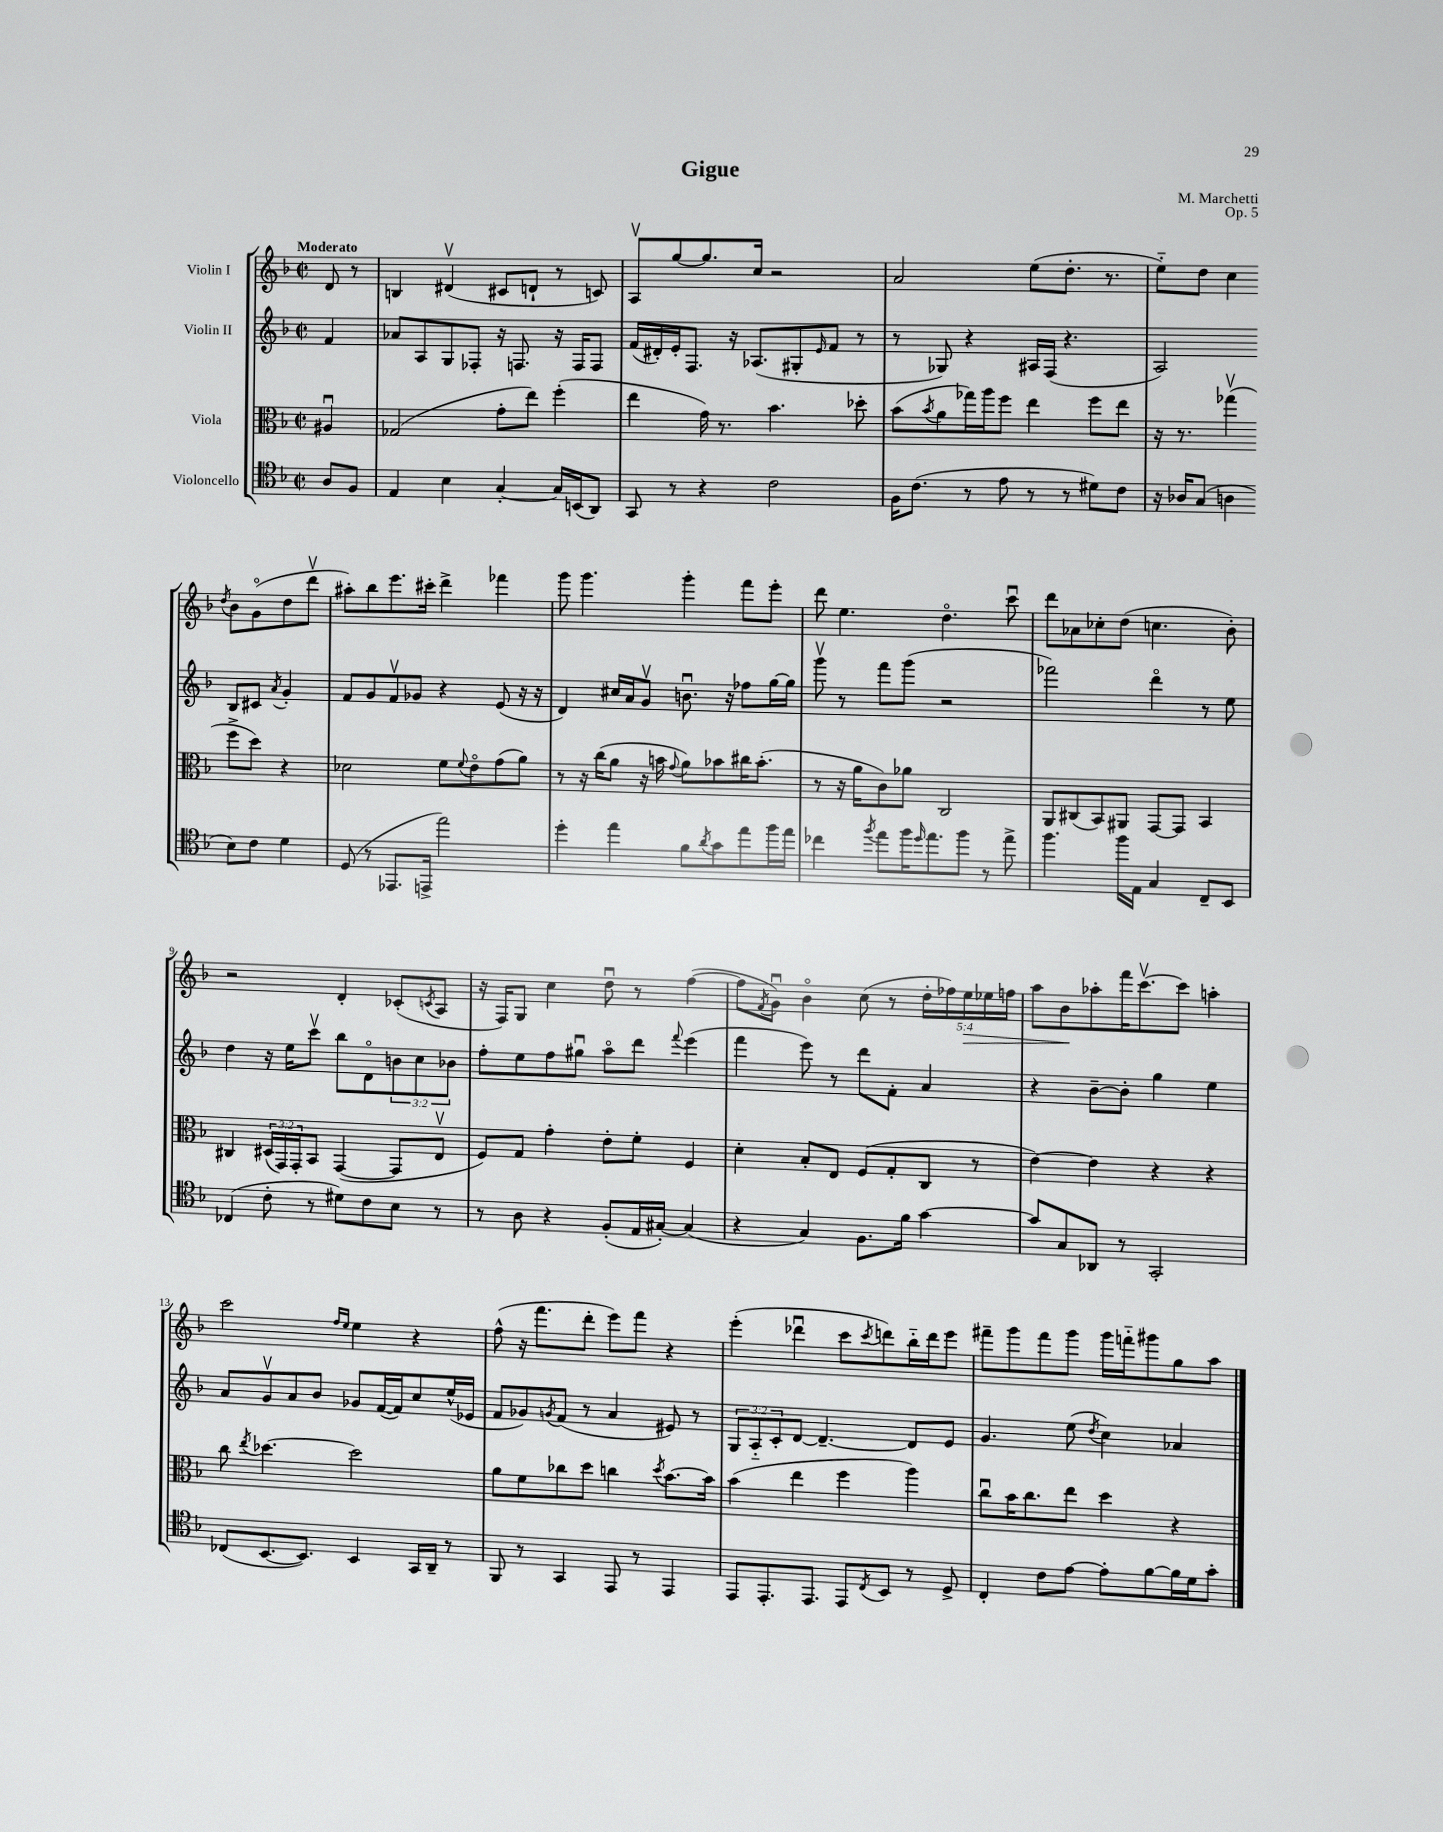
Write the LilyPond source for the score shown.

\header { title = "Gigue" composer = "M. Marchetti" opus = "Op. 5" }
<<
\new StaffGroup <<
\new Staff = "s0" \with { instrumentName = "Violin I" } {
    \clef treble \key f \major \defaultTimeSignature \time 2/2 \override Staff.TupletNumber.text = #tuplet-number::calc-fraction-text \partial 4 \tempo "Moderato"
    d'8 r8 |
    b4 dis'4\upbow( cis'8 d'8-! r8 c'8) |
    a8\upbow g''8~ g''8. c''16 r2 |
    a'2 e''8( d''8.-. r8. |
    e''8-_) d''8 c''4 \acciaccatura { d''8 } bes'8 g'8\flageolet( d''8 d'''8\upbow |
    ais''8-.) bes''8 e'''8. cis'''16-. d'''4-> fes'''4 |
    g'''8 g'''4. g'''4-. f'''8 e'''8-. |
    d'''8 e''4. d''4.\flageolet c'''8\downbow |
    d'''8 aes'8 ces''8-. d''8( c''4. bes'8-.) |
    r2 d'4-. ces'8-.( \acciaccatura { c'8 } a8 |
    r16 f16) g8 c''4 d''8\downbow r8 f''4~( |
    f''8 \acciaccatura { f'8 } g'8\downbow) bes'4\flageolet c''8( r8 \tuplet 5/4 { d''16-. fes''16) e''16\> ees''16 f''16 } |
    a''8 bes'8\! aes''8-. f'''16 c'''8.~\upbow c'''8 a''4-. |
    c'''2 \grace { f''16 e''16 } e''4 r4 |
    f''8-^( r16 f'''8. d'''8-. e'''8) f'''8 r4 |
    e'''4-.( des'''4\downbow c'''8 \acciaccatura { c'''8 } d'''8) bes''16-_ d'''16 e'''8 |
    fis'''8-- g'''8 fis'''8 g'''8 g'''16 f'''16-_ gis'''8 g''8 a''8 \bar "|." |
}
\new Staff = "s1" \with { instrumentName = "Violin II" } {
    \clef treble \key f \major \defaultTimeSignature \time 2/2 \override Staff.TupletNumber.text = #tuplet-number::calc-fraction-text \partial 4
    f'4 |
    aes'8 a8 g8 fes8-. r16 f8. r16 f16 f8 |
    f'16( dis'16-.) e'16-. f8. r16 aes8.( gis8-. \grace { e'16 } f'8 r8 |
    r8 ges8) r4 ais16 f16( r4. |
    a2) bes8 cis'8 \acciaccatura { a'8 } g'4-. |
    f'8 g'8 f'8\upbow ges'8 r4 e'8( r16 r16 |
    d'4) cis''16 a'16 g'8\upbow b'8.\downbow r16 fes''8 g''16~ g''16 |
    g'''8\upbow r8 f'''8 g'''8( r2 |
    fes'''2) d'''4\flageolet r8 e''8 |
    d''4 r16 e''16 c'''8\upbow bes''8 d'8\flageolet \tuplet 3/2 { b'8 c''8 bes'8 } |
    f''8-. e''8 f''8 gis''8\downbow a''8\flageolet d'''8 \appoggiatura { f'''8 } e'''4( |
    f'''4 e'''8) r8 d'''8 f'8-. a'4 |
    r4 bes'8~-- bes'8-. g''4 e''4 |
    a'8 g'8\upbow a'8 bes'8 ges'8 f'16~( f'16) c''8 e''16-^( ees'16 |
    f'8 ges'8) \acciaccatura { g'8 } f'8( r8 a'4 eis'8) r8 |
    \tuplet 3/2 { g8 a8-_ c'8-. } d'8~ d'4.~-- d'8 e'8 |
    g'4. e''8( \acciaccatura { d''8 } c''4) aes'4 \bar "|." |
}
\new Staff = "s2" \with { instrumentName = "Viola" } {
    \clef alto \key f \major \defaultTimeSignature \time 2/2 \override Staff.TupletNumber.text = #tuplet-number::calc-fraction-text \partial 4
    ais4\downbow |
    ges2( g'8-. e''8) f''4-.( |
    e''4 g'16) r8. bes'4. des''8-. |
    bes'8( \acciaccatura { bes'8 } a'8 ges''16) a''16 f''8 e''4 f''8 e''8 |
    r16 r8. ges''4\upbow( f''8-> d''8) r4 |
    des'2 f'8 \appoggiatura { f'8 } e'8\flageolet g'8( a'8) |
    r8 r16 c''16( a'8 r16 b'16 \appoggiatura { g'8 } a'8) bes'8 cis''16 bes'8.-.( |
    r8 r16 a'16 c'8) aes'8 c2 |
    a,8 cis8( bes,8) ais,8 g,8~ g,8 bes,4 |
    cis4 \tuplet 3/2 { dis16( g,16) g,16-. } bes,8 g,4~( g,8 e8\upbow |
    f8) g8 g'4-. e'8-. f'8-. f4 |
    d'4-. bes8-. e8 f8( g8-. c8 r8 |
    e'4~) e'4 r4 r4 |
    c''8 \acciaccatura { e''8 } des''4.~ des''2 |
    a'8 f'8 ces''8 d''8 c''4 \acciaccatura { d''8 } bes'8.~ bes'16 |
    bes'4( e''4 f''4 a''4) |
    c''8\downbow bes'16 c''8. e''8 d''4 r4 \bar "|." |
}
\new Staff = "s3" \with { instrumentName = "Violoncello" } {
    \clef tenor \key f \major \defaultTimeSignature \time 2/2 \partial 4
    a8 f8 |
    e4 bes4 g4~-. g16 b,16( a,8) |
    g,8 r8 r4 c'2 |
    f16 c'8.( r8 e'8 r8 r8 dis'8) c'8 |
    r16 aes16 g8( a4 bes8) c'8 d'4 |
    d8( r8 ees,8. e,16-> e''2) |
    d''4-. e''4 f'8 \acciaccatura { a'8 } g'8 e''8 f''16 e''16 |
    ces''4 \acciaccatura { f''8 } e''8 f''16 \grace { d''16 } e''8. f''8 r8 e''8-> |
    f''4. f''16 e16 g4 c8-- bes,8 |
    ces4( c'8-. r8 dis'8) c'8 bes8 r8 |
    r8 a8 r4 f8-.( e16 gis16~-.) gis4( |
    r4 g4) f8. f'16 g'4~ |
    g'8 g8 aes,8 r8 g,2-. |
    ces8( bes,8.~ bes,8.) bes,4 g,16 a,16-- r8 |
    f,8 r8 g,4 e,8 r8 e,4 |
    e,8 e,8.-. e,8. e,8 \acciaccatura { c8 } bes,8 r8 d8-> |
    c4-. c'8 e'8~ e'8-. f'8~ f'16 d'16 g'8-. \bar "|." |
}
>>
>>
